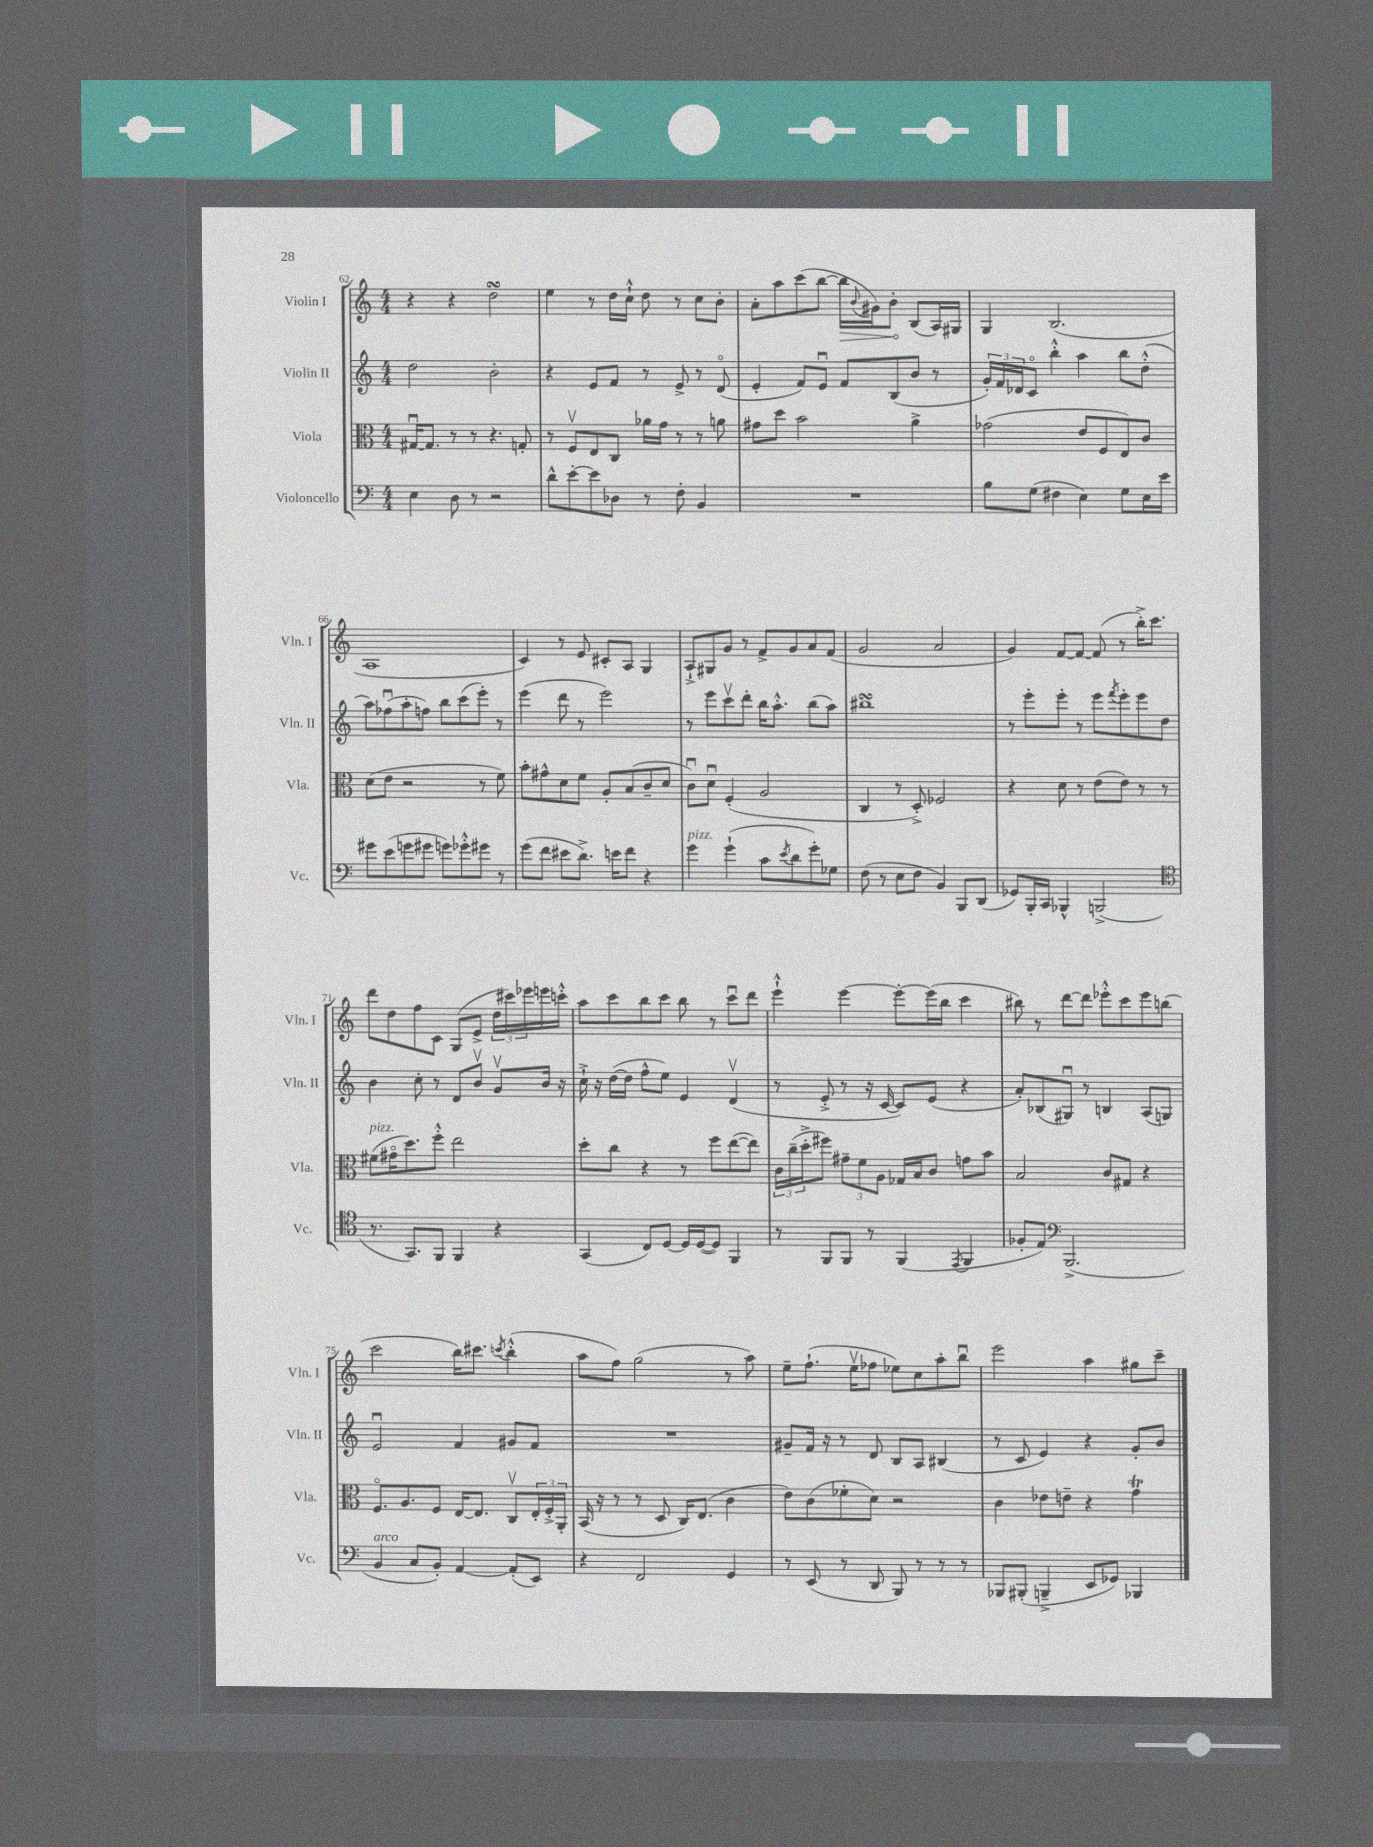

**kern	**kern	**kern	**kern	**dynam
*part4	*part3	*part2	*part1	*part1
*staff4	*staff3	*staff2	*staff1	*staff1
*I"Violoncello	*I"Viola	*I"Violin II	*I"Violin I	*
*I'Vc.	*I'Vla.	*I'Vln. II	*I'Vln. I	*
*clefF4	*clefC3	*clefG2	*clefG2	*
*k[]	*k[]	*k[]	*k[]	*
*M4/4	*M4/4	*M4/4	*M4/4	*
=62	=62	=62	=62	=62
4E\	[16G#Xu/KL	2dd\	4r	.
.	8.G#/J]	.	.	.
8D\	8r	.	4r	.
8r	8r	.	.	.
2r	4.r	2b'\	2ddsSSS\	.
.	8Gn'/	.	.	.
=63	=63	=63	=63	=63
8d^^\L	8r	4r	4ee\	.
[8e'\	8Fv/L	.	.	.
8e\]	8E/	8e/L	8r	.
8D-X\J	8C/J	8f/J	16dd\LL	.
.	.	.	16cc`^^\JJ	.
8r	16a-X\LL	8r	8dd\	.
.	16g\JJ	.	.	.
8F'\	8r	8e^/	8r	.
4BB/	8r	8r	8cc\L	.
.	8an\	(8d/	8b'\J	.
=64	=64	=64	=64	=64
1r	8g#X\L	4e'/	8a'\L	.
.	8dd\J	.	8aa\	.
.	2b\	8f/L)	(8ccc\	.
.	.	8eu/J	[8bb\J	.
!	!	!	!	!LO:HP:b
.	.	8f/L	16bb\LL]	>
.	.	.	8qqb/	.
.	.	.	16g#X\J)	.
.	.	(8B/	8b'\J	.
.	4a^\	8b/J	(8B/L	]
.	.	8r	16A/L)	.
.	.	.	16G#X/JJ	.
=65	=65	=65	=65	=65
8B\L	(2g-X\	24g'/LL)	4G/	.
.	.	24f/	.	.
.	.	24d-X/J	.	.
(8G\J	.	8c/J	.	.
4F#X\	.	4bb'^^\	(2.B/	.
4E\)	8e/L	4aa\	.	.
.	8F/	.	.	.
8G\L	8E/)	8bb\L	.	.
16E\L	8c/J	(8dd'^^\J	.	.
16e\JJ	.	.	.	.
!!LO:LB:g=z
=66	=66	=66	=66	=66
8g#X\L	(8d\L	8aa\L)	1A	.
(8e\	8e\J	(8ff-Xu\	.	.
8gn\	2r	8aa'\	.	.
8g#X\J	.	8ffn\J)	.	.
8gn\L)	.	8bb\L	.	.
8g-X'^^\	.	(8ccc\	.	.
8g#X\J	8r	8eee'\J)	.	.
8r	8f\)	8r	.	.
=67	=67	=67	=67	=67
(8g\L	8b'\L	(4eee\	4c/)	.
8f\J	8g#X^^\	.	.	.
8e#X\L	8d\	8ddd\	8r	.
8.d^\J)	8f\J	8r	8e/	.
.	8A'/L	2eee\)	8c#X'/L	.
16en\KL	.	.	.	.
8f\J	(8B/	.	8A/J	.
4r	8c~/	.	4G/	.
.	8d/J	.	.	.
=68	=68	=68	=68	=68
!LO:TX:a:i:t=pizz.	!	!	!	!
4g\	8cu\L)	8r	8A`^/L	.
.	8du\J	8eee\L	8G#X/	.
(4g`\	(4F'/	8cccv\	8g/J	.
.	.	8ddd'\J	8r	.
8c\L	2A/	16bb\KL	8f^/L	.
.	.	8.aa'^^\J	.	.
8qe/	.	.	.	.
8d\	.	.	8g/	.
8g'\)	.	(8bb\L	8a/	.
8G-X\J	.	8aa\J)	(8f/J	.
=69	=69	=69	=69	=69
(8F\	4C/	1bb#XsSsS	2g/	.
8r	.	.	.	.
8E\L	8r	.	.	.
8F\J	8D'^/)	.	.	.
4BB/)	2F-X/	.	2a/	.
8BBB/L	.	.	.	.
(8DD/J	.	.	.	.
=70	=70	=70	=70	=70
8GG-X/L)	4r	8r	4g/)	.
16BBB'/L	.	8eee'\L	.	.
16CC/JJ	.	.	.	.
4BBB-X^^/	8d\	8eee'\J	[8f/L	.
.	8r	8r	8f/J_	.
(2BBBn^/	(8e\L	8eee\L	(8f/]	.
.	.	8qfff/	.	.
.	8e\J)	8eee'\	8r	.
.	8r	8eee\	16bb'^\KL)	.
.	.	.	8.ccc\J	.
.	8r	8dd\J	.	.
!!LO:LB:g=z
=71	=71	=71	=71	=71
*clefC4	*	*	*	*
!	!LO:TX:a:i:t=pizz.	!	!	!
8.r	(8f#X\L	4b\	8ddd\L	.
.	16g#X\K	.	8dd\	.
8.GG/L)	8.dd\)	.	.	.
.	.	8cc'\	8ff\	.
8FF/J	8ff'^^\J	8r	8c\J	.
4FF/	2ee\	8d/L	(8G/L	.
.	.	8bv/J	8e^/J	.
4r	.	8gv/L	24dd\LL	.
.	.	.	24ccc#X\)	.
.	.	.	24eee-X\	.
.	.	16b/Jk	16eeen\	.
.	.	16r	16cccn'^^\JJ	.
=72	=72	=72	=72	=72
(4GG/	8dd'\L	16cc`^\	8aa\L	.
.	.	16r	.	.
.	8cc\J	([16dd\LL	8ccc\	.
.	.	16dd\JJ]	.	.
8C/L)	4r	8ff^^\L	8bb\	.
[8D/J	.	8ee\J)	8ccc\J	.
16D/LL]	8r	4e/	8bb\	.
([16D/J	.	.	.	.
8D/J])	8ff\L	.	8r	.
4FF/	([8ee\	(4dv/	8cccu\L	.
.	8ee\J])	.	8ddd\J	.
=73	=73	=73	=73	=73
8r	24c\LL	8r	4eee`^^\	.
.	(24cc~\	.	.	.
.	24dd'^\J	.	.	.
8FF/L	8ff#X\J)	8e'^/	.	.
8FF/J	12g#X~\L	8r	[4eee\	.
.	12f\	.	.	.
8r	.	16r	.	.
.	12A\J	.	.	.
.	.	[16c/	.	.
(4FF/	16G-X/LL	8c/L])	8eee'\L_	.
.	16B/J	.	.	.
.	8c/J	(8e/J	(16eee\L]	.
.	.	.	16bb\JJ	.
8qEE/	.	.	.	.
4FF/	8gn\L	4r	4ccc\	.
.	8b\J	.	.	.
=74	=74	=74	=74	=74
8F-X'/L	2B/	8a'/L)	8bb#X\)	.
8E/J)	.	(8B-X/	8r	.
*clefF4	*	*	*	*
(2.BBB^/	.	8G#Xu/J)	[8ddd\L	.
.	.	8r	8ddd\J]	.
.	8c/L	4Bn/	8eee-X'^^\L	.
.	8G#X/J	.	8ccc\	.
.	4r	(8A/L	8eee-\	.
.	.	8Gn/J)	(8bbn\J	.
!!LO:LB:g=z
=75	=75	=75	=75	=75
!LO:TX:a:i:t=arco	!	!	!	!
4BB/	8.F/L	2eu/	2ccc\	.
.	8.A/	.	.	.
8C/L	.	.	.	.
8BB'/J)	8F/J	.	.	.
[4AA/	[16E/KL	4f/	16bb\KL)	.
.	8.E/J]	.	8.ccc#X\J	.
.	.	.	8qcccn/	.
(8AA'/L]	8Cv/L	8g#X/L	(4bb'^^\	.
8EE/J)	24E'/L	8f/J	.	.
.	24F'^/	.	.	.
.	24AA'/JJ	.	.	.
=76	=76	=76	=76	=76
4r	(16BB/	1r	8aa\L	.
.	16r	.	.	.
.	8r	.	8ff\J)	.
2FF/	8r	.	(2gg\	.
.	8D/	.	.	.
.	16C/KL)	.	.	.
.	(8.E/J	.	.	.
4GG/	4c\	.	8r	.
.	.	.	8aa\)	.
=77	=77	=77	=77	=77
8r	8e\L)	8g#X~/L	8ee~\L	.
(8EE/	(8c\	16f/Jk	(8.ff`\J	.
.	.	16r	.	.
8r	8f-X'\	8r	.	.
.	.	.	16eev\KL	.
8DD/	8d\J)	8d/	8ff-X\J	.
8BBB/)	2r	8B/L	8ee-X\L)	.
8r	.	8A/J	8cc\	.
8r	.	(4B#X/	8aa'\	.
8r	.	.	8bbu\J	.
=78	=78	=78	=78	=78
8BBB-X/L	4c\	8r	2eee\	.
(8BBB#X'/J	.	8c/	.	.
4BBBn~^/	8e-X\L	4e/)	.	.
.	8en~\J	.	.	.
8EE/L	4r	4r	4aa\	.
8GG-X/J)	.	.	.	.
4BBB-X/	4gT\	8g'/L	8gg#X\L	.
.	.	8b/J	8ccc~\J	.
==	==	==	==	==
*-	*-	*-	*-	*-
